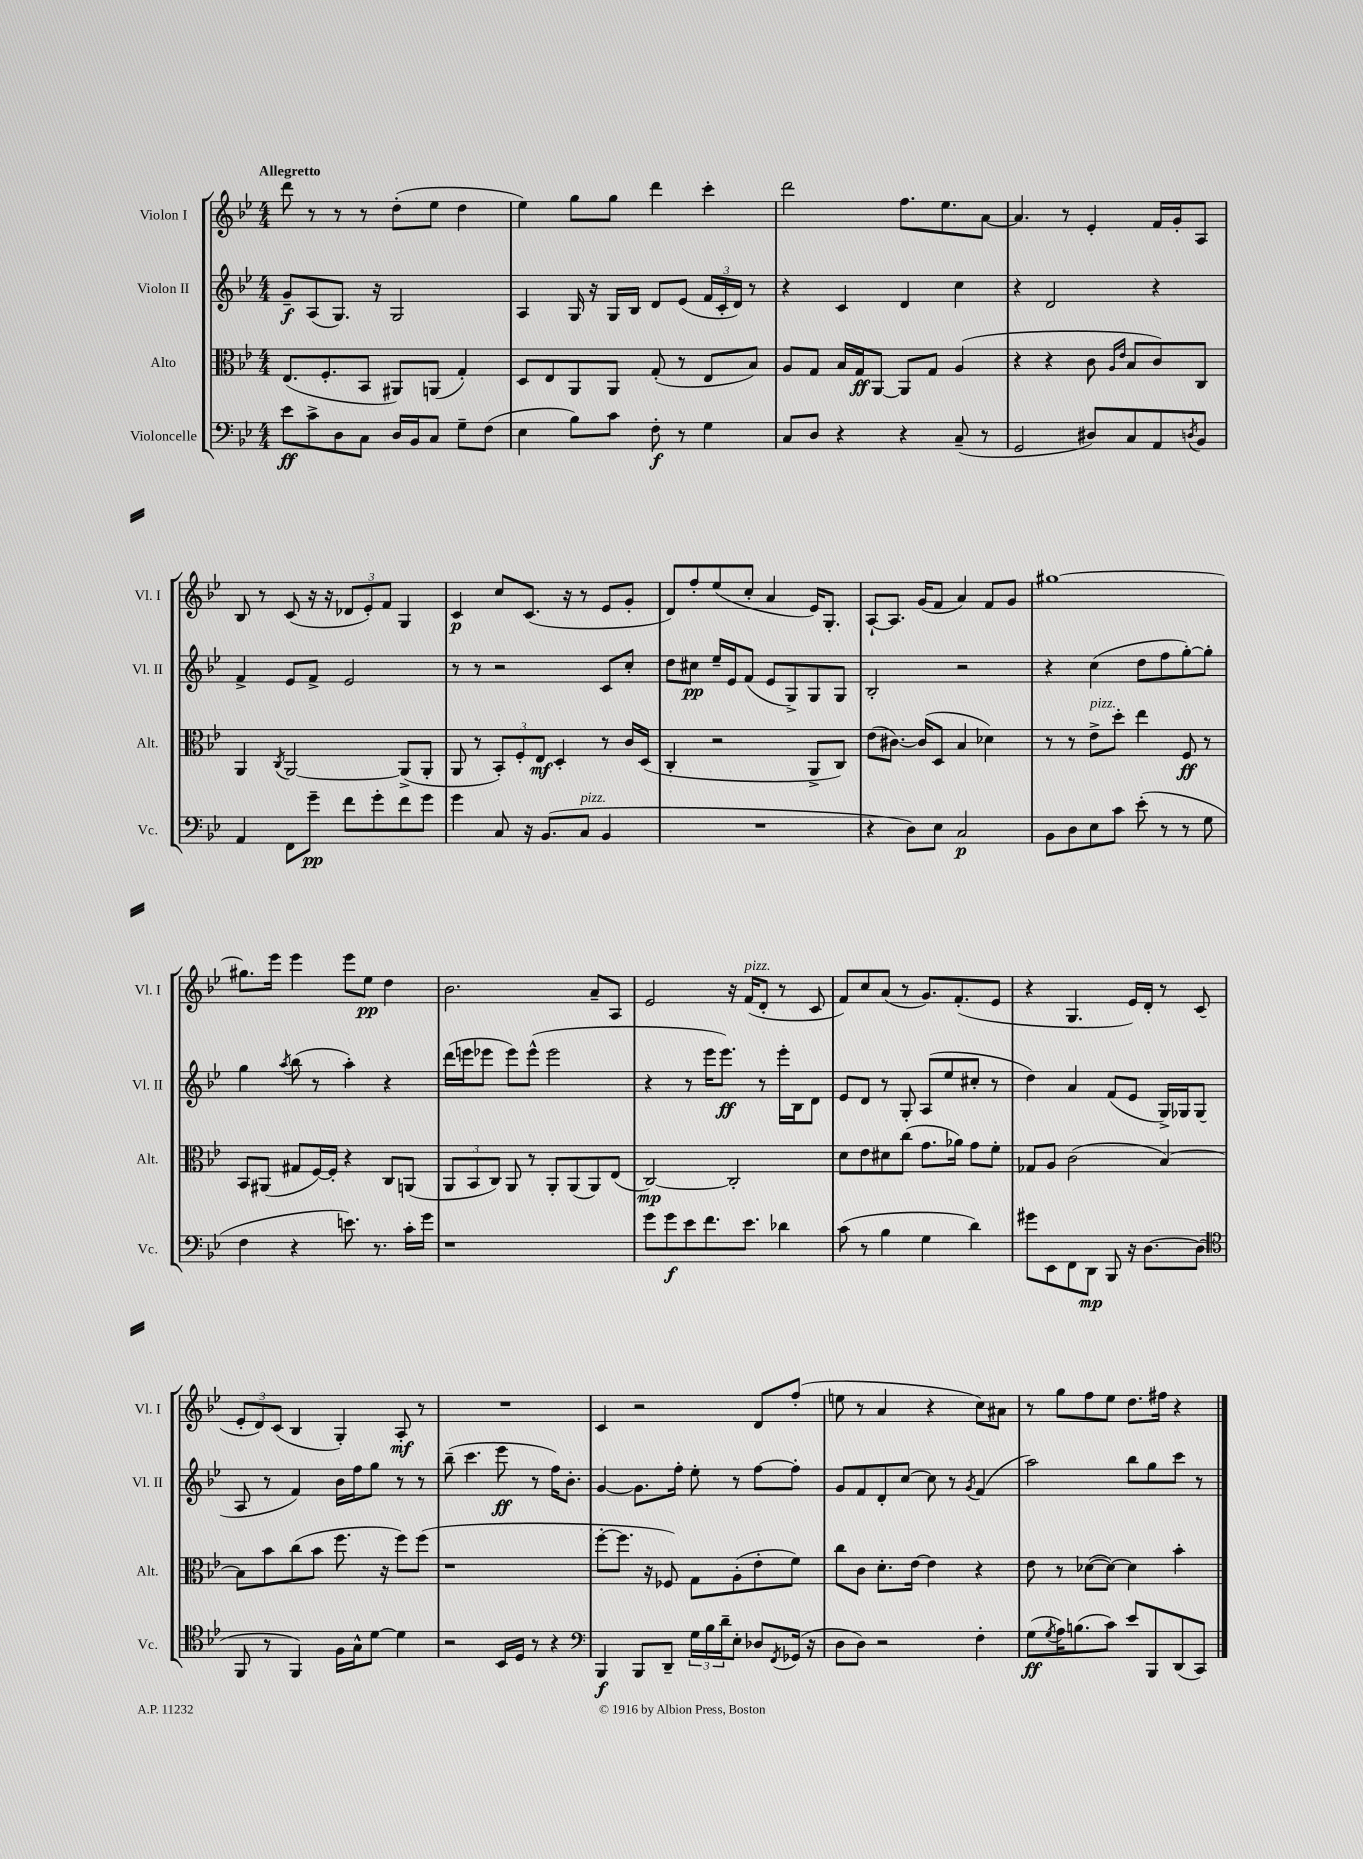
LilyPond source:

<<
\new StaffGroup <<
\new Staff = "s0" \with { instrumentName = "Violon I" shortInstrumentName = "Vl. I" } {
    \clef treble \key bes \major \numericTimeSignature \time 4/4 \tempo "Allegretto"
    d'''8 r8 r8 r8 d''8-.( ees''8 d''4 |
    ees''4) g''8 g''8 d'''4 c'''4-. |
    d'''2 f''8. ees''8. a'8~ |
    a'4. r8 ees'4-. f'16 g'16-. a8 |
    bes8 r8 c'8( r16 r16 \tuplet 3/2 { des'8 ees'8-.) f'8 } g4 |
    c'4\p c''8 c'8.( r16 r8 ees'8 g'8-. |
    d'8) f''8-. ees''8( c''8-. a'4 ees'16) g8.-. |
    a8~-! a8. g'16( f'8 a'4) f'8 g'8 |
    gis''1~ |
    gis''8. ees'''16 ees'''4 ees'''8 ees''8\pp d''4 |
    bes'2. a'8-- a8 |
    ees'2 r16 f'16^\markup { \italic "pizz." }( d'8-. r8 c'8 |
    f'8) c''8 a'8( r8 g'8.) f'8.-.( ees'8 |
    r4 g4. ees'16) d'16-. r8 c'8( |
    \tuplet 3/2 { ees'8-. d'8) c'8( } bes4 g4-.) a8-.\mf r8 |
    R1 |
    c'4 r2 d'8 f''8-.( |
    e''8 r8 a'4 r4 c''8) ais'8 |
    r8 g''8 f''8 ees''8 d''8. fis''16 r4 \bar "|." |
}
\new Staff = "s1" \with { instrumentName = "Violon II" shortInstrumentName = "Vl. II" } {
    \clef treble \key bes \major \numericTimeSignature \time 4/4
    g'8--\f a8( g8.) r16 g2 |
    a4 g16 r16 g16 bes16 d'8 ees'8( \tuplet 3/2 { f'16 c'16-. d'16) } r8 |
    r4 c'4 d'4 c''4 |
    r4 d'2 r4 |
    f'4-> ees'8 f'8-> ees'2 |
    r8 r8 r2 c'8 c''8-. |
    d''8 cis''8\pp ees''16-- ees'16 f'8( ees'8 g8->) g8 g8 |
    bes2-. r2 |
    r4 c''4( d''8 f''8 g''8~-.) g''8-. |
    g''4 \acciaccatura { a''8 } bes''8( r8 a''4-.) r4 |
    d'''16( e'''16 ees'''8 ees'''8) ees'''8-^( ees'''2 |
    r4 r8 ees'''16 ees'''8.\ff) r8 ees'''16-. bes16 d'8 |
    ees'8 d'8 r8 g8-. a8( ees''8 cis''8-. r8 |
    d''4) a'4 f'8( ees'8 g16->) ges16 ges8( |
    a8 r8 f'4) bes'16 f''16 g''8 r8 r8 |
    bes''8--( c'''4. ees'''8\ff r8 f''16) bes'8.-. |
    g'4~ g'8. f''16-. ees''8-. r8 f''8~ f''8-. |
    g'8 f'8 d'8-. c''8~ c''8 r8 \acciaccatura { g'8 } f'4( |
    a''2) bes''8 g''8 c'''8 r8 \bar "|." |
}
\new Staff = "s2" \with { instrumentName = "Alto" shortInstrumentName = "Alt." } {
    \clef alto \key bes \major \numericTimeSignature \time 4/4
    ees8.( f8.-. bes,8 ais,8) a,8( g4-.) |
    d8 ees8 a,8 a,8 g8-.( r8 ees8 bes8) |
    a8 g8 bes16 g16\ff a,8~ a,8 g8 a4( |
    r4 r4 c'8 \grace { a16 ees'16 } bes8 c'8) c8 |
    a,4 \acciaccatura { c8 } a,2~ a,8->( a,8-. |
    a,8 r8 \tuplet 3/2 { bes,8-.) f8-. ees8\mf } d4-. r8 c'16 d16( |
    c4-. r2 a,8-> c8) |
    ees'8( cis'8.~) cis'16( d8 bes4 des'4) |
    r8 r8 ees'8->^\markup { \italic "pizz." } d''8-. ees''4 f8\ff r8 |
    bes,8 ais,8( gis8 f16~) f16-. r4 c8 a,8( |
    \tuplet 3/2 { a,8 bes,8 c8) } a,8 r8 a,8-. a,8( a,8) ees8( |
    c2~\mp) c2-. |
    d'8 ees'8 dis'8 c''8( g'8. aes'16) g'8 f'8-. |
    ges8 a8 c'2( bes4~) |
    bes8 bes'8 c''8( bes'8 f''8. r16 f''8) f''8( |
    r1 |
    f''8~-. f''8. r16 fes8) g8 a8-.( ees'8-. f'8) |
    c''8 c'8 d'8.-. ees'16~ ees'4 r4 |
    ees'8 r8 des'8~( des'8~) des'4 bes'4-. \bar "|." |
}
\new Staff = "s3" \with { instrumentName = "Violoncelle" shortInstrumentName = "Vc." } {
    \clef bass \key bes \major \numericTimeSignature \time 4/4
    ees'8\ff c'8-> d8 c8 d16 bes,16 c8 g8-- f8( |
    ees4 bes8) c'8 f8-.\f r8 g4 |
    c8 d8 r4 r4 c8--( r8 |
    g,2 dis8) c8 a,8 \acciaccatura { d8 } bes,8 |
    a,4 f,8 g'8--\pp f'8 g'8-. f'8 g'8 |
    g'4 c8 r16 bes,8.( c8^\markup { \italic "pizz." } bes,4 |
    R1 |
    r4 d8) ees8 c2\p |
    bes,8 d8 ees8 c'8 ees'8-.( r8 r8 g8 |
    f4 r4 e'8.) r8. c'16-. g'16 |
    r1 |
    g'8 g'8\f ees'8 f'8. ees'8. des'4 |
    c'8( r8 bes4 g4 d'4) |
    gis'8 ees,8 f,8 d,8\mp bes,,8 r16 d8.~ d8( |
    \clef tenor f,8 r8 f,4) f16 g16-^ d'8~ d'4 |
    r2 bes,16 d16 r8 r4 |
    \clef bass bes,,4\f bes,,8 d,8-- \tuplet 3/2 { g16 bes16 d'16-- } ees8-. des8 \acciaccatura { f,8 } ges,16( r16 |
    d8 d8) r2 f4-. |
    g8\ff( \acciaccatura { g8 } a16) b8.( c'8) ees'8 bes,,8 d,8( c,8) \bar "|." |
}
>>
>>
\layout { \context { \Score \remove "Bar_number_engraver" } }
